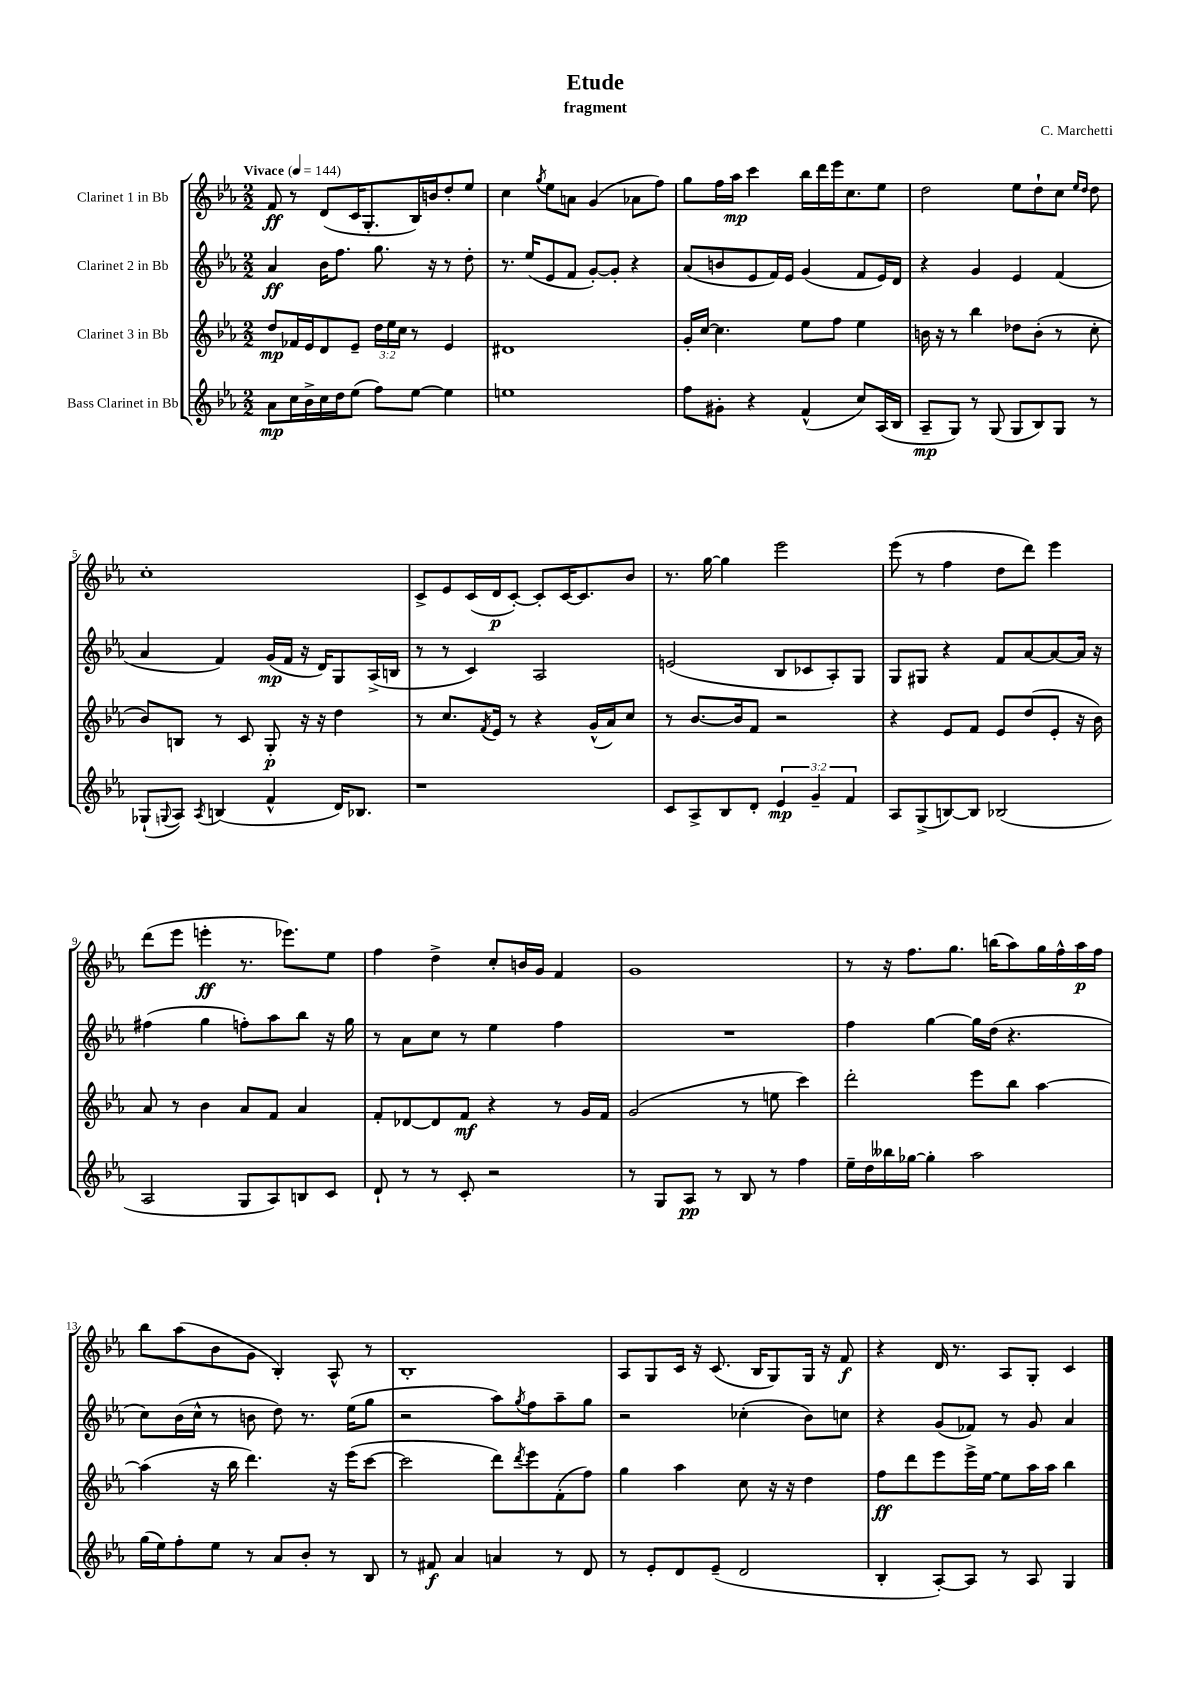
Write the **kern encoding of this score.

**kern	**dynam	**kern	**dynam	**kern	**dynam	**kern	**dynam
*part4	*part4	*part3	*part3	*part2	*part2	*part1	*part1
*staff4	*staff4	*staff3	*staff3	*staff2	*staff2	*staff1	*staff1
*I"Bass Clarinet in Bb	*	*I"Clarinet 3 in Bb	*	*I"Clarinet 2 in Bb	*	*I"Clarinet 1 in Bb	*
*clefG2	*	*clefG2	*	*clefG2	*	*clefG2	*
*k[b-e-a-]	*	*k[b-e-a-]	*	*k[b-e-a-]	*	*k[b-e-a-]	*
*M2/2	*	*M2/2	*	*M2/2	*	*M2/2	*
*MM144	*	*MM144	*	*MM144	*	*MM144	*
=1	=1	=1	=1	=1	=1	=1	=1
!	!	!	!	!	!	!LO:TX:a:B:t=Vivace	!
8a-\L	mp	8dd/L	mp	4a-/	ff	8f/	ff
16cc\L	.	16f-X/L	.	.	.	8r	.
16b-^\	.	16e-/J	.	.	.	.	.
16cc\	.	8d/	.	16b-\KL	.	(8d/L	.
16dd\J	.	.	.	8.ff\J	.	.	.
(8ee-\J	.	8e-~/J	.	.	.	16c/K	.
.	.	.	.	.	.	8.G'/	.
8ff\L)	.	24dd\LL	.	8.gg\	.	.	.
.	.	24ee-\	.	.	.	.	.
.	.	24cc\JJ	.	.	.	.	.
[8ee-\J	.	8r	.	.	.	16B-/L)	.
.	.	.	.	16r	.	16bn/J	.
4ee-\]	.	4e-/	.	8r	.	8dd'/	.
.	.	.	.	8dd'\	.	8ee-/J	.
=2	=2	=2	=2	=2	=2	=2	=2
1een	.	1d#X	.	8.r	.	4cc\	.
.	.	.	.	(16ee-/KL	.	.	.
.	.	.	.	.	.	8qgg/	.
.	.	.	.	8e-/	.	8ee-\L	.
.	.	.	.	8f/J	.	8an\J	.
.	.	.	.	[8g'/L)	.	(4g/	.
.	.	.	.	8g'/J]	.	.	.
.	.	.	.	4r	.	8a-X\L	.
.	.	.	.	.	.	8ff\J)	.
=3	=3	=3	=3	=3	=3	=3	=3
8ff\L	.	16g'/LL	.	(8a-/L	.	8gg\L	.
.	.	[16cc/JJ	.	.	.	.	.
8g#X'\J	.	4.cc\]	.	8bn/	.	16ff\L	.
.	.	.	.	.	.	16aa-\JJ	mp
4r	.	.	.	8e-/	.	4ccc\	.
.	.	.	.	16f/L)	.	.	.
.	.	.	.	16e-/JJ	.	.	.
(4f^^/	.	8ee-\L	.	(4g/	.	16bb-\LL	.
.	.	.	.	.	.	16ddd\	.
.	.	8ff\J	.	.	.	16eee-\J	.
.	.	.	.	.	.	8.cc\	.
8cc/L)	.	4ee-\	.	8f/L	.	.	.
(16A-/L	.	.	.	16e-/L)	.	8ee-\J	.
16B-/JJ	.	.	.	16d/JJ	.	.	.
=4	=4	=4	=4	=4	=4	=4	=4
8A-~/L	mp	16bn\	.	4r	.	2dd\	.
.	.	16r	.	.	.	.	.
8G/J)	.	8r	.	.	.	.	.
8r	.	4bb-\	.	4g/	.	.	.
(8G/	.	.	.	.	.	.	.
8G/L	.	8dd-X\L	.	4e-/	.	8ee-\L	.
8B-/)	.	(8b'\J	.	.	.	8dd`\	.
8G/J	.	8r	.	(4f/	.	8cc\J	.
.	.	.	.	.	.	16qqee-/LL	.
.	.	.	.	.	.	16qqdd/JJ	.
8r	.	8cc'\	.	.	.	8dd\	.
!!LO:LB:g=z
=5	=5	=5	=5	=5	=5	=5	=5
(8G-X`/L	.	8b-/L)	.	4a-/	.	1cc'	.
8qqGn/	.	.	.	.	.	.	.
8A-/J)	.	8Bn/J	.	.	.	.	.
8qA-/	.	.	.	.	.	.	.
(4Bn/	.	8r	.	4f/)	.	.	.
.	.	8c/	.	.	.	.	.
4f^^/	.	8G'/	p	(16g/LL	mp	.	.
.	.	.	.	16f/JJ	.	.	.
.	.	16r	.	16r	.	.	.
.	.	16r	.	16d/KL)	.	.	.
16d/KL)	.	4dd\	.	8G/	.	.	.
8.B-X/J	.	.	.	.	.	.	.
.	.	.	.	(16A-^/L	.	.	.
.	.	.	.	16Bn/JJ	.	.	.
=6	=6	=6	=6	=6	=6	=6	=6
1r	.	8r	.	8r	.	8c^/L	.
.	.	8.cc/L	.	8r	.	8e-/	.
.	.	.	.	4c/)	.	(16c/L	.
.	.	8qf/	.	.	.	.	.
.	.	16e-/Jk	.	.	.	16d/J	p
.	.	8r	.	.	.	[8c'/J)	.
.	.	4r	.	2A-/	.	8c'/L]	.
.	.	.	.	.	.	[16c/K	.
.	.	.	.	.	.	8.c/]	.
.	.	(16g^^/LL	.	.	.	.	.
.	.	16a-/J)	.	.	.	.	.
.	.	8cc/J	.	.	.	8b-/J	.
=7	=7	=7	=7	=7	=7	=7	=7
8c/L	.	8r	.	(2en/	.	8.r	.
8A-^/	.	[8.b-/L	.	.	.	.	.
.	.	.	.	.	.	[16gg\	.
8B-/	.	.	.	.	.	4gg\]	.
.	.	16b-/k]	.	.	.	.	.
8d'/J	.	8f/J	.	.	.	.	.
6e-/	mp	2r	.	8B-/L	.	2eee-\	.
.	.	.	.	8c-X/	.	.	.
6g~/	.	.	.	.	.	.	.
.	.	.	.	8A-'/)	.	.	.
6f/	.	.	.	.	.	.	.
.	.	.	.	8G/J	.	.	.
=8	=8	=8	=8	=8	=8	=8	=8
8A-/L	.	4r	.	8G/L	.	(8eee-\	.
(8G^/	.	.	.	8G#X/J	.	8r	.
[8Bn/)	.	8e-/L	.	4r	.	4ff\	.
8B/J]	.	8f/J	.	.	.	.	.
(2B-X/	.	8e-/L	.	8f/L	.	8dd\L	.
.	.	(8dd/	.	[8a-/	.	8ddd\J)	.
.	.	8e-'/J	.	8a-/_	.	4eee-\	.
.	.	16r	.	16a-/Jk]	.	.	.
.	.	16b-\)	.	16r	.	.	.
!!LO:LB:g=z
=9	=9	=9	=9	=9	=9	=9	=9
2A-/	.	8a-/	.	(4ff#X\	.	(8ddd\L	.
.	.	8r	.	.	.	8eee-\J	.
.	.	4b-\	.	4gg\	.	4eeen'\	ff
8G/L	.	8a-/L	.	8ffn'\L)	.	8.r	.
8A-/)	.	8f/J	.	8aa-\	.	.	.
.	.	.	.	.	.	8.eee-X\L)	.
8Bn/	.	4a-/	.	8bb-\J	.	.	.
8c/J	.	.	.	16r	.	8ee-\J	.
.	.	.	.	16gg\	.	.	.
=10	=10	=10	=10	=10	=10	=10	=10
8d`/	.	8f'/L	.	8r	.	4ff\	.
8r	.	[8d-X/	.	8a-\L	.	.	.
8r	.	8d-/]	.	8cc\J	.	4dd^\	.
8c'/	.	8f/J	mf	8r	.	.	.
2r	.	4r	.	4ee-\	.	8cc'/L	.
.	.	.	.	.	.	16bn/L	.
.	.	.	.	.	.	16g/JJ	.
.	.	8r	.	4ff\	.	4f/	.
.	.	16g/LL	.	.	.	.	.
.	.	16f/JJ	.	.	.	.	.
=11	=11	=11	=11	=11	=11	=11	=11
8r	.	(2g/	.	1r	.	1g	.
8G/L	.	.	.	.	.	.	.
8A-/J	pp	.	.	.	.	.	.
8r	.	.	.	.	.	.	.
8B-/	.	8r	.	.	.	.	.
8r	.	8een\	.	.	.	.	.
4ff\	.	4ccc\)	.	.	.	.	.
=12	=12	=12	=12	=12	=12	=12	=12
16ee-~\LL	.	2ddd'\	.	4ff\	.	8r	.
16dd\	.	.	.	.	.	.	.
16bb--X\	.	.	.	.	.	16r	.
[16gg-X\JJ	.	.	.	.	.	8.ff\L	.
4gg-'\]	.	.	.	[4gg\	.	.	.
.	.	.	.	.	.	8.gg\J	.
2aa-\	.	8eee-\L	.	16gg\LL]	.	.	.
.	.	.	.	(16dd\JJ	.	(16bbn\KL	.
.	.	8bb-\J	.	4.r	.	8aa-\)	.
.	.	[4aa-\	.	.	.	16gg\L	.
.	.	.	.	.	.	16ff^^\	.
.	.	.	.	.	.	16aa-\	p
.	.	.	.	.	.	16ff\JJ	.
!!LO:LB:g=z
=13	=13	=13	=13	=13	=13	=13	=13
(16gg\LL	.	(4aa-\]	.	8cc\L)	.	8bb-\L	.
16ee-\J)	.	.	.	.	.	.	.
8ff'\	.	.	.	(16b-\L	.	(8aa-\	.
.	.	.	.	16cc^^\JJ	.	.	.
8ee-\J	.	16r	.	8r	.	8b-\	.
.	.	16bb-\	.	.	.	.	.
8r	.	4.ddd\)	.	8bn\	.	8g\J	.
8a-/L	.	.	.	8dd\)	.	4B-'/)	.
8b-'/J	.	.	.	8.r	.	.	.
8r	.	16r	.	.	.	8A-^^/	.
.	.	(16eee-\KL	.	(16ee-\KL	.	.	.
8B-/	.	[8ccc\J	.	8gg\J	.	8r	.
=14	=14	=14	=14	=14	=14	=14	=14
8r	.	2ccc\]	.	2r	.	1B-'	.
8f#X/	f	.	.	.	.	.	.
4a-/	.	.	.	.	.	.	.
4an/	.	8ddd\L)	.	8aa-\L)	.	.	.
.	.	8qddd/	.	8qgg/	.	.	.
.	.	8eee-\	.	8ff\	.	.	.
8r	.	(8f'\	.	8aa-~\	.	.	.
8d/	.	8ff\J)	.	8gg\J	.	.	.
=15	=15	=15	=15	=15	=15	=15	=15
8r	.	4gg\	.	2r	.	8A-/L	.
8e-'/L	.	.	.	.	.	8G/	.
8d/	.	4aa-\	.	.	.	16c/Jk	.
.	.	.	.	.	.	16r	.
(8e-~/J	.	.	.	.	.	(8.c/	.
2d/	.	8cc\	.	(4cc-X'\	.	.	.
.	.	.	.	.	.	16B-/KL	.
.	.	16r	.	.	.	8G/)	.
.	.	16r	.	.	.	.	.
.	.	4dd\	.	8b-\L)	.	16G/Jk	.
.	.	.	.	.	.	16r	.
.	.	.	.	8ccn\J	.	8f/	f
=16	=16	=16	=16	=16	=16	=16	=16
4B-'/	.	8ff\L	ff	4r	.	4r	.
.	.	8ddd\	.	.	.	.	.
[8A-'/L)	.	8eee-\	.	(8g/L	.	16d/	.
.	.	.	.	.	.	8.r	.
8A-/J]	.	16eee-^\L	.	8f-X/J)	.	.	.
.	.	[16ee-\JJ	.	.	.	.	.
8r	.	8ee-\L]	.	8r	.	8A-/L	.
8A-/	.	16aa-\L	.	8g/	.	8G'/J	.
.	.	16aa-\JJ	.	.	.	.	.
4G/	.	4bb-\	.	4a-/	.	4c/	.
==	==	==	==	==	==	==	==
*-	*-	*-	*-	*-	*-	*-	*-
